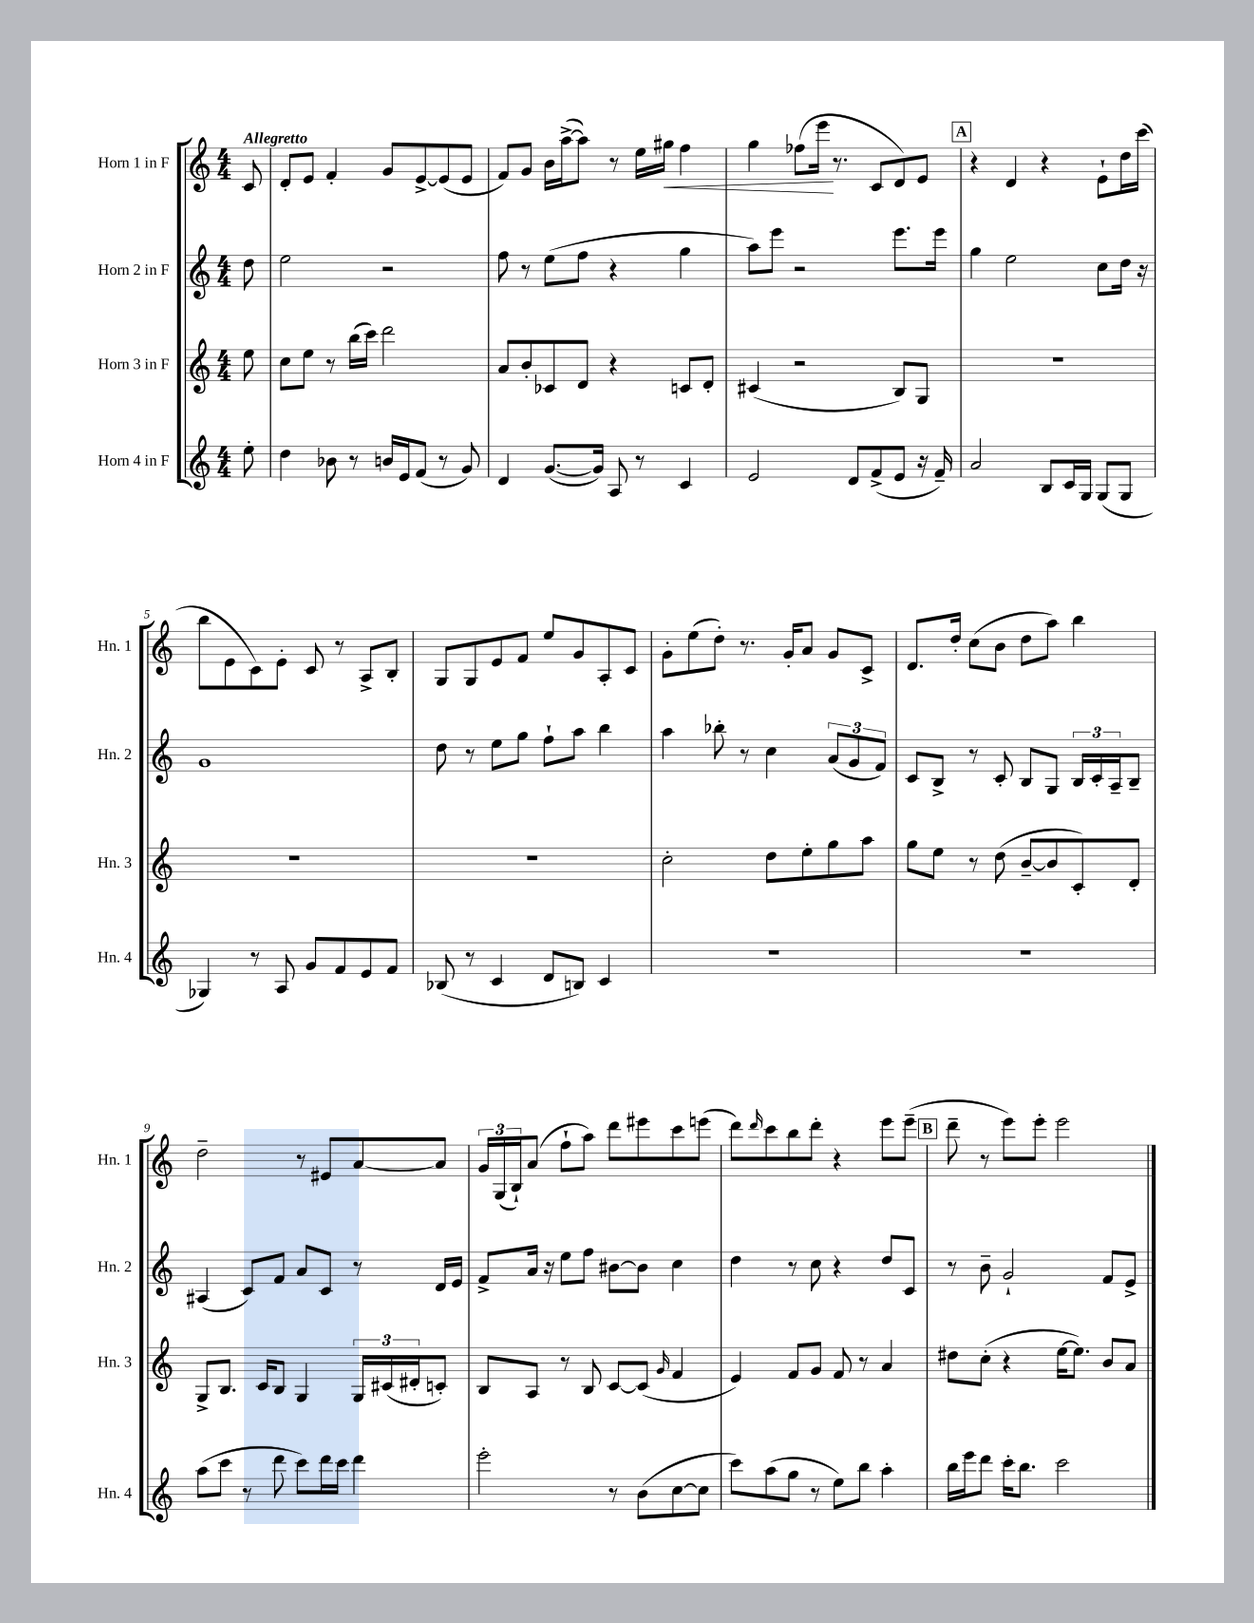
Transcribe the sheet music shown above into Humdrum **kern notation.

**kern	**kern	**kern	**kern	**dynam
*part4	*part3	*part2	*part1	*part1
*staff4	*staff3	*staff2	*staff1	*staff1
*I"Horn 4 in F	*I"Horn 3 in F	*I"Horn 2 in F	*I"Horn 1 in F	*
*I'Hn. 4	*I'Hn. 3	*I'Hn. 2	*I'Hn. 1	*
*clefG2	*clefG2	*clefG2	*clefG2	*
*k[]	*k[]	*k[]	*k[]	*
*M4/4	*M4/4	*M4/4	*M4/4	*
=	=	=	=	=
!	!	!	!LO:TX:a:B:t=Allegretto	!
8ee'\	8ee\	8dd\	8c/	.
=1	=1	=1	=1	=1
4dd\	8cc\L	2ee\	8d'/L	.
.	8ee\J	.	8e/J	.
8b-X\	8r	.	4f'/	.
8r	(16bb\LL	.	.	.
.	16ccc\JJ)	.	.	.
16bn/LL	2ddd\	2r	8g/L	.
16e/J	.	.	.	.
(8f/J	.	.	[8e^/	.
8r	.	.	(8e/]	.
8g/)	.	.	8e/J	.
=2	=2	=2	=2	=2
4d/	8a/L	8ff\	8f/L)	.
.	8b'/	8r	8g/J	.
([8.g/L	8c-X/	(8ee\L	16b\LL	.
.	.	.	([16aa^\J	.
.	8d/J	8ff\J	8aa\J])	.
16g/Jk])	.	.	.	.
8A/	4r	4r	8r	.
8r	.	.	16ee\LL	.
!	!	!	!	!LO:HP:b
.	.	.	16gg#X\JJ	<
4c/	8cn/L	4gg\	4ff\	.
.	8d'/J	.	.	.
=3	=3	=3	=3	=3
2e/	(4c#X/	8aa\L)	4gg\	.
.	.	8eee\J	.	.
.	2r	2r	(8ff-X\L	.
.	.	.	16eee\Jk	.
.	.	.	8.r	[
8d/L	.	.	.	.
(8f^/	.	.	8c/L	.
8e/J	8B/L)	8.eee\L	8d/)	.
16r	8G/J	.	8e/J	.
16f~/)	.	16eee\Jk	.	.
!!LO:REH:place=s1:t=A
=4	=4	=4	=4	=4
2a/	1r	4gg\	4r	.
.	.	2ee\	4d/	.
8B/L	.	.	4r	.
16c/L	.	.	.	.
16G/JJ	.	.	.	.
(8G/L	.	8cc\L	8e`\L	.
8G/J	.	16dd\Jk	16dd\L	.
.	.	16r	(16ccc\JJ	.
!!LO:LB:g=z
=5	=5	=5	=5	=5
4G-X/)	1r	1g	8bb\L	.
.	.	.	8e\	.
8r	.	.	8c\)	.
8A/	.	.	8e'\J	.
8g/L	.	.	8c/	.
8f/	.	.	8r	.
8e/	.	.	8A^/L	.
8f/J	.	.	8B'/J	.
=6	=6	=6	=6	=6
(8B-X/	1r	8dd\	8G/L	.
8r	.	8r	8G/	.
4c/	.	8ee\L	8e/	.
.	.	8gg\J	8f/J	.
8d/L	.	8ff`\L	8ee/L	.
8Bn/J)	.	8aa\J	8g/	.
4c/	.	4bb\	8A'/	.
.	.	.	8c/J	.
=7	=7	=7	=7	=7
1r	2cc'\	4aa\	8g'\L	.
.	.	.	(8ee\	.
.	.	8bb-X'\	8dd'\J)	.
.	.	8r	8.r	.
.	8dd\L	4cc\	.	.
.	.	.	16g'/KL	.
.	8ee'\	.	8a/J	.
.	8gg\	(12a/L	8g/L	.
.	.	12g/	.	.
.	8aa\J	.	8c^/J	.
.	.	12f/J)	.	.
=8	=8	=8	=8	=8
1r	8gg\L	8c/L	8.d/L	.
.	8ee\J	8B^/J	.	.
.	.	.	16dd'/Jk	.
.	8r	8r	(8cc\L	.
.	(8dd\	8c'/	8b\J	.
.	[8b~/L	8B/L	8dd\L	.
.	8b/]	8G/J	8aa\J)	.
.	8c'/)	24B/LL	4bb\	.
.	.	24c'/	.	.
.	.	24A~/J	.	.
.	8d'/J	8B~/J	.	.
!!LO:LB:g=z
=9	=9	=9	=9	=9
(8aa\L	8G^/L	(4A#X/	2dd~\	.
8ccc\J	8.B/J	.	.	.
8r	.	8c/L)	.	.
.	16c/KL	.	.	.
8ddd\	8B/J	8f/J	.	.
8ccc\L)	4G/	8a/L	8r	.
16ddd\L	.	8c/J	8e#X/L	.
16ccc\JJ	.	.	.	.
4ddd\	24G/LL	8r	[8a/	.
.	(24c#X/	.	.	.
.	24d#X'/J	.	.	.
.	8cn'/J)	16d/LL	8a/J]	.
.	.	16e/JJ	.	.
=10	=10	=10	=10	=10
2eee'\	8B/L	8f^/L	24g/LL	.
.	.	.	(24G/	.
.	.	.	24B`/J)	.
.	8A/J	16a/Jk	(8a/J	.
.	.	16r	.	.
.	8r	8ee\L	8ff`\L	.
.	8B/	8ff\J	8aa\J)	.
8r	[8c/L	[8b#X\L	8ddd\L	.
(8b\L	(8c/J]	8b#\J]	8eee#X\	.
.	16qqg/	.	.	.
[8cc\	4f/	4cc\	8ccc\	.
8cc\J]	.	.	(8eeen\J	.
=11	=11	=11	=11	=11
8ccc\L)	4e/)	4dd\	8ddd\L)	.
.	.	.	16qqddd/	.
(8aa\	.	.	8ccc\	.
8gg\J	8f/L	8r	8bb\	.
8r	8g/J	8cc\	8ddd'\J	.
8ee\L)	8f/	4r	4r	.
8bb\J	8r	.	.	.
4aa'\	4a/	8dd/L	8eee\L	.
.	.	8c/J	(8eee~\J	.
!!LO:REH:place=s1:t=B
=12	=12	=12	=12	=12
16bb\LL	8dd#X\L	8r	8ddd~\	.
16eee\J	.	.	.	.
8ddd\J	(8cc'\J	8b~\	8r	.
16ccc'\KL	4r	2g`/	8eee\L)	.
8.bb\J	.	.	.	.
.	.	.	8eee'\J	.
2ccc\	[16ee\KL	.	2eee\	.
.	8.ee\J])	.	.	.
.	8b/L	8f/L	.	.
.	8a/J	8e^/J	.	.
==	==	==	==	==
*-	*-	*-	*-	*-
